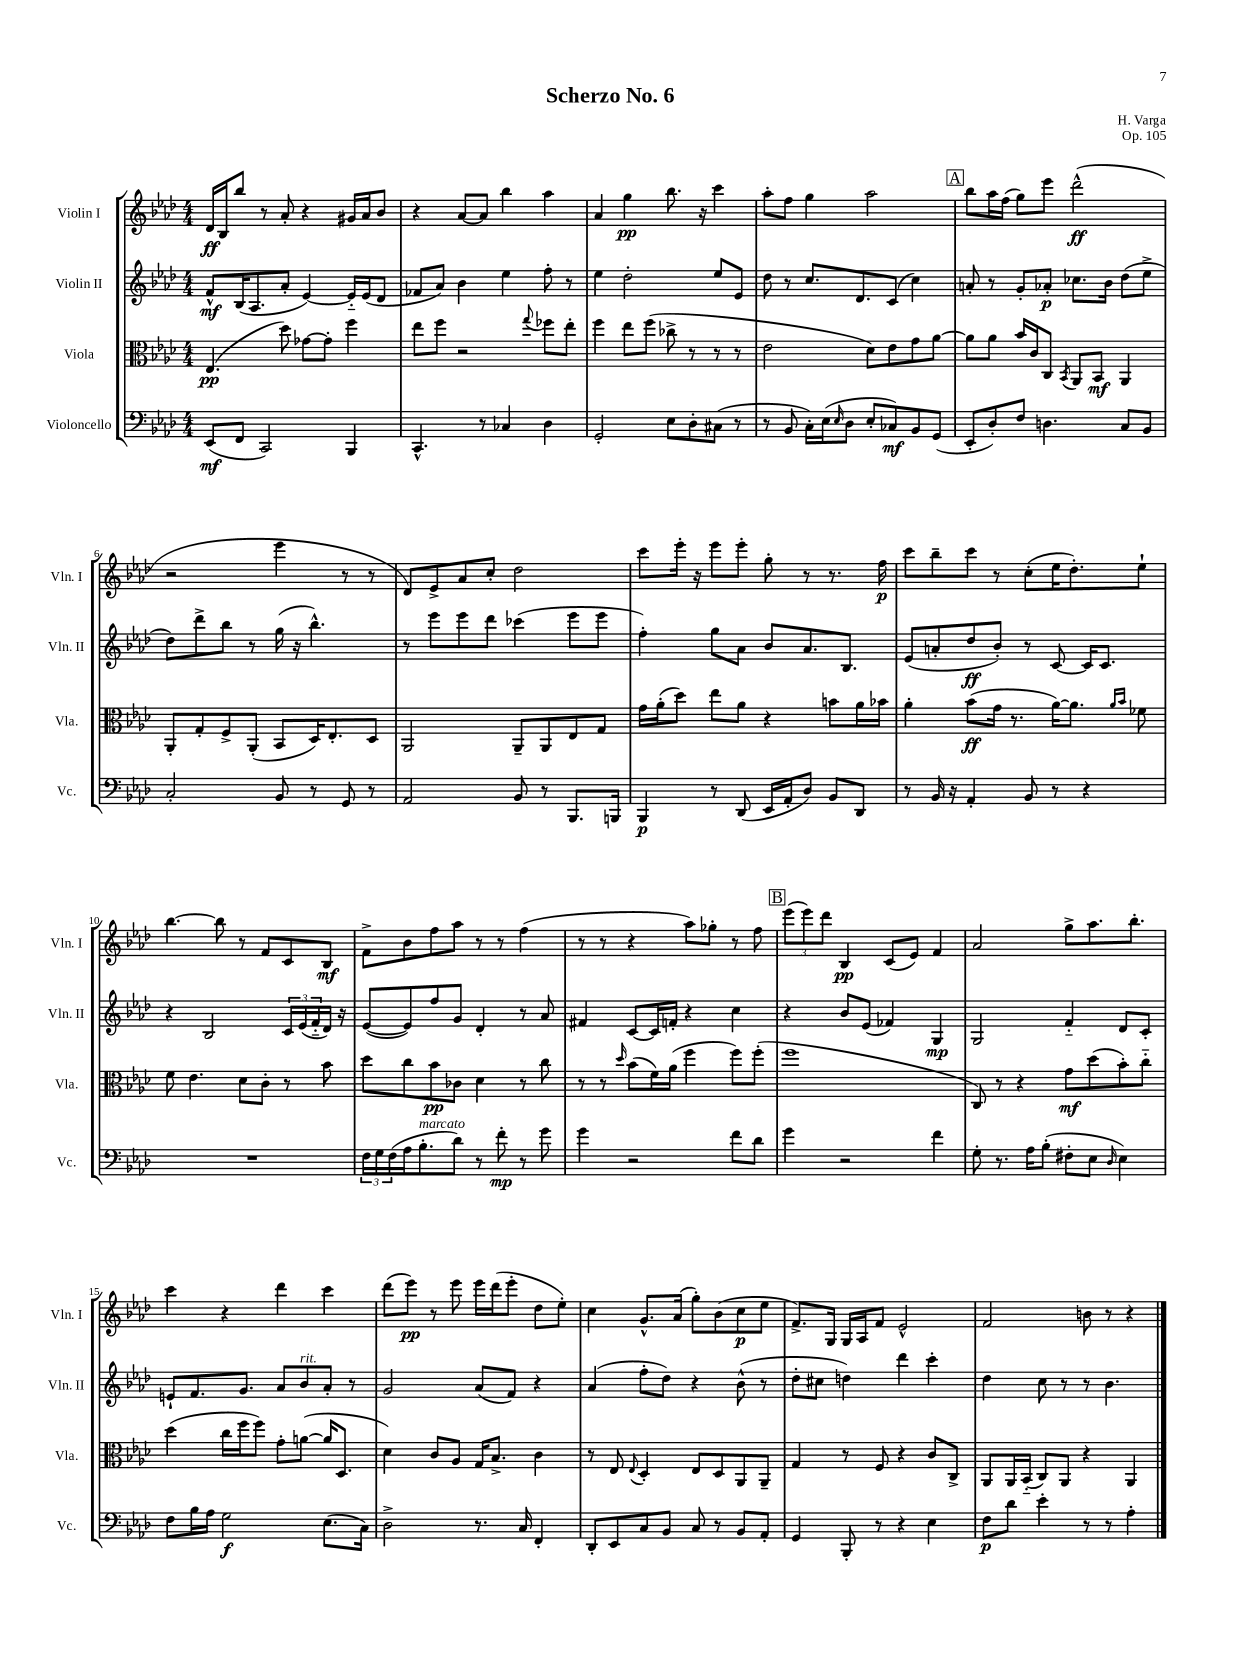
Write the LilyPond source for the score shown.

\header { title = "Scherzo No. 6" composer = "H. Varga" opus = "Op. 105" }
<<
\new StaffGroup <<
\new Staff = "s0" \with { instrumentName = "Violin I" shortInstrumentName = "Vln. I" } {
    \clef treble \key aes \major \numericTimeSignature \time 4/4
    des'16\ff bes16 bes''8 r8 aes'8-. r4 gis'16 aes'16 bes'8 |
    r4 aes'8~ aes'8 bes''4 aes''4 |
    aes'4 g''4\pp bes''8. r16 c'''4 |
    aes''8-. f''8 g''4 aes''2 |
    \mark \markup { \box "A" } bes''8 aes''16 f''16( g''8) ees'''8 des'''2-^\ff( |
    r2 ees'''4 r8 r8 |
    des'8) ees'8-> aes'8 c''8-. des''2 |
    c'''8 ees'''16-. r16 ees'''8 ees'''8-. g''8-. r8 r8. f''16\p |
    c'''8 bes''8-- c'''8 r8 c''8-.( ees''16 des''8.-.) ees''8-! |
    bes''4.~ bes''8 r8 f'8 c'8 bes8\mf |
    f'8-> bes'8 f''8 aes''8 r8 r8 f''4( |
    r8 r8 r4 aes''8) ges''8-. r8 f''8 |
    \mark \markup { \box "B" } \tuplet 3/2 { ees'''8( ees'''8) des'''8 } bes4\pp c'8( ees'8) f'4 |
    aes'2 g''8-> aes''8. bes''8.-. |
    c'''4 r4 des'''4 c'''4 |
    des'''8( ees'''8\pp) r8 ees'''8 ees'''16 des'''16( ees'''8-. des''8 ees''8-.) |
    c''4 g'8.-^ aes'16( g''8-.) bes'8( c''8\p ees''8 |
    f'8.->) g16 g16 aes16 f'8 ees'2-^ |
    f'2 b'8 r8 r4 \bar "|." |
}
\new Staff = "s1" \with { instrumentName = "Violin II" shortInstrumentName = "Vln. II" } {
    \clef treble \key aes \major \numericTimeSignature \time 4/4
    f'8-^\mf bes16( aes8. aes'8-. ees'4~) ees'16-_ ees'16( des'8 |
    fes'8 aes'8) bes'4 ees''4 f''8-. r8 |
    ees''4 des''2-. ees''8 ees'8 |
    des''8 r8 c''8. des'8. c'8( c''4) |
    \mark \markup { \box "A" } a'8-. r8 g'8-. aes'8-.\p ces''8. bes'16 des''8( ees''8-> |
    des''8) des'''8-> bes''8 r8 g''16( r16 bes''4.-^) |
    r8 ees'''8 ees'''8 des'''8 ces'''4( ees'''8 ees'''8 |
    f''4-.) g''8 aes'8 bes'8 aes'8. bes8. |
    ees'8( a'8-. des''8\ff bes'8-.) r8 c'8~ c'16 c'8. |
    r4 bes2 \tuplet 3/2 { c'16 ees'16( f'16-_ } des'16) r16 |
    ees'8~( ees'8) f''8 g'8 des'4-. r8 aes'8 |
    fis'4 c'8~ c'16 f'16-. r4 c''4 |
    \mark \markup { \box "B" } r4 bes'8 ees'8( fes'4) g4\mp |
    g2 f'4-_ des'8 c'8-. |
    e'8-! f'8. g'8. aes'8 bes'8^\markup { \italic "rit." } aes'8-. r8 |
    g'2 aes'8( f'8) r4 |
    aes'4( f''8-. des''8) r4 bes'8-^( r8 |
    des''8-. cis''8 d''4) des'''4 c'''4-. |
    des''4 c''8 r8 r8 bes'4. \bar "|." |
}
\new Staff = "s2" \with { instrumentName = "Viola" shortInstrumentName = "Vla." } {
    \clef alto \key aes \major \numericTimeSignature \time 4/4
    ees4.\pp( des''8) ges'8~ ges'8-. f''4 |
    ees''8 f''8 r2 \appoggiatura { g''8 } fes''8 ees''8-. |
    f''4 ees''8 f''8( ces''8-> r8 r8 r8 |
    ees'2 des'8) ees'8 g'8 aes'8~ |
    \mark \markup { \box "A" } aes'8 aes'8 bes'16 c'16 c8 \acciaccatura { bes,8 } aes,8 bes,8\mf aes,4 |
    aes,8-. g8-. f8-> aes,8-.( bes,8 des16) ees8.-. des8 |
    aes,2 aes,8-- aes,8 ees8 g8 |
    g'16 aes'16-.( des''8) ees''8 aes'8 r4 b'8 aes'16 bes'16 |
    aes'4-. bes'8\ff( g'16 r8. aes'16~) aes'8. \grace { aes'16 bes'16 } fes'8 |
    f'8 ees'4. des'8 c'8-. r8 bes'8 |
    des''8 c''8 bes'8\pp ces'8 des'4 r8 c''8 |
    r8 r8 \grace { des''16 } bes'8( f'16) aes'16( f''4 f''8) f''8-.( |
    \mark \markup { \box "B" } f''1 |
    c8) r8 r4 g'8\mf des''8( bes'8-.) c''8-_ |
    des''4( c''16 f''16 f''8) g'8-. a'8~( a'16 des8. |
    des'4) c'8 aes8 g16 bes8.-> c'4 |
    r8 ees8 \appoggiatura { ees8 } des4-. ees8 des8 aes,8 aes,8-- |
    g4 r8 f8 r4 c'8 c8-> |
    aes,8 aes,16 bes,16-_( c8) aes,8 r4 aes,4 \bar "|." |
}
\new Staff = "s3" \with { instrumentName = "Violoncello" shortInstrumentName = "Vc." } {
    \clef bass \key aes \major \numericTimeSignature \time 4/4
    ees,8\mf( f,8 c,2) bes,,4 |
    c,4.-^ r8 ces4 des4 |
    g,2-. ees8 des8-. cis8( r8 |
    r8 bes,8 c16-.) ees16( \grace { ees16 } des8 ees8-. ces8\mf) bes,8 g,8( |
    \mark \markup { \box "A" } ees,8-. des8-.) f8 d4. c8 bes,8 |
    c2-. bes,8 r8 g,8 r8 |
    aes,2 bes,8 r8 bes,,8. b,,16 |
    bes,,4\p r8 des,8( ees,16 aes,16-. des8) bes,8 des,8 |
    r8 bes,16 r16 aes,4-. bes,8 r8 r4 |
    R1 |
    \tuplet 3/2 { f16 g16 f16( } aes16 bes8.-.^\markup { \italic "marcato" } des'8) r8 f'8-.\mp r8 g'8 |
    g'4 r2 f'8 des'8 |
    \mark \markup { \box "B" } g'4 r2 f'4 |
    g8-. r8. aes16 bes8-.( fis8-. ees8 \grace { des16 } ees4) |
    f8 bes16 aes16 g2\f ees8.( c16) |
    des2-> r8. c16 f,4-. |
    des,8-. ees,8 c8 bes,8 c8 r8 bes,8 aes,8-. |
    g,4 bes,,8-. r8 r4 ees4 |
    f8\p des'8 ees'4-. r8 r8 aes4-. \bar "|." |
}
>>
>>
